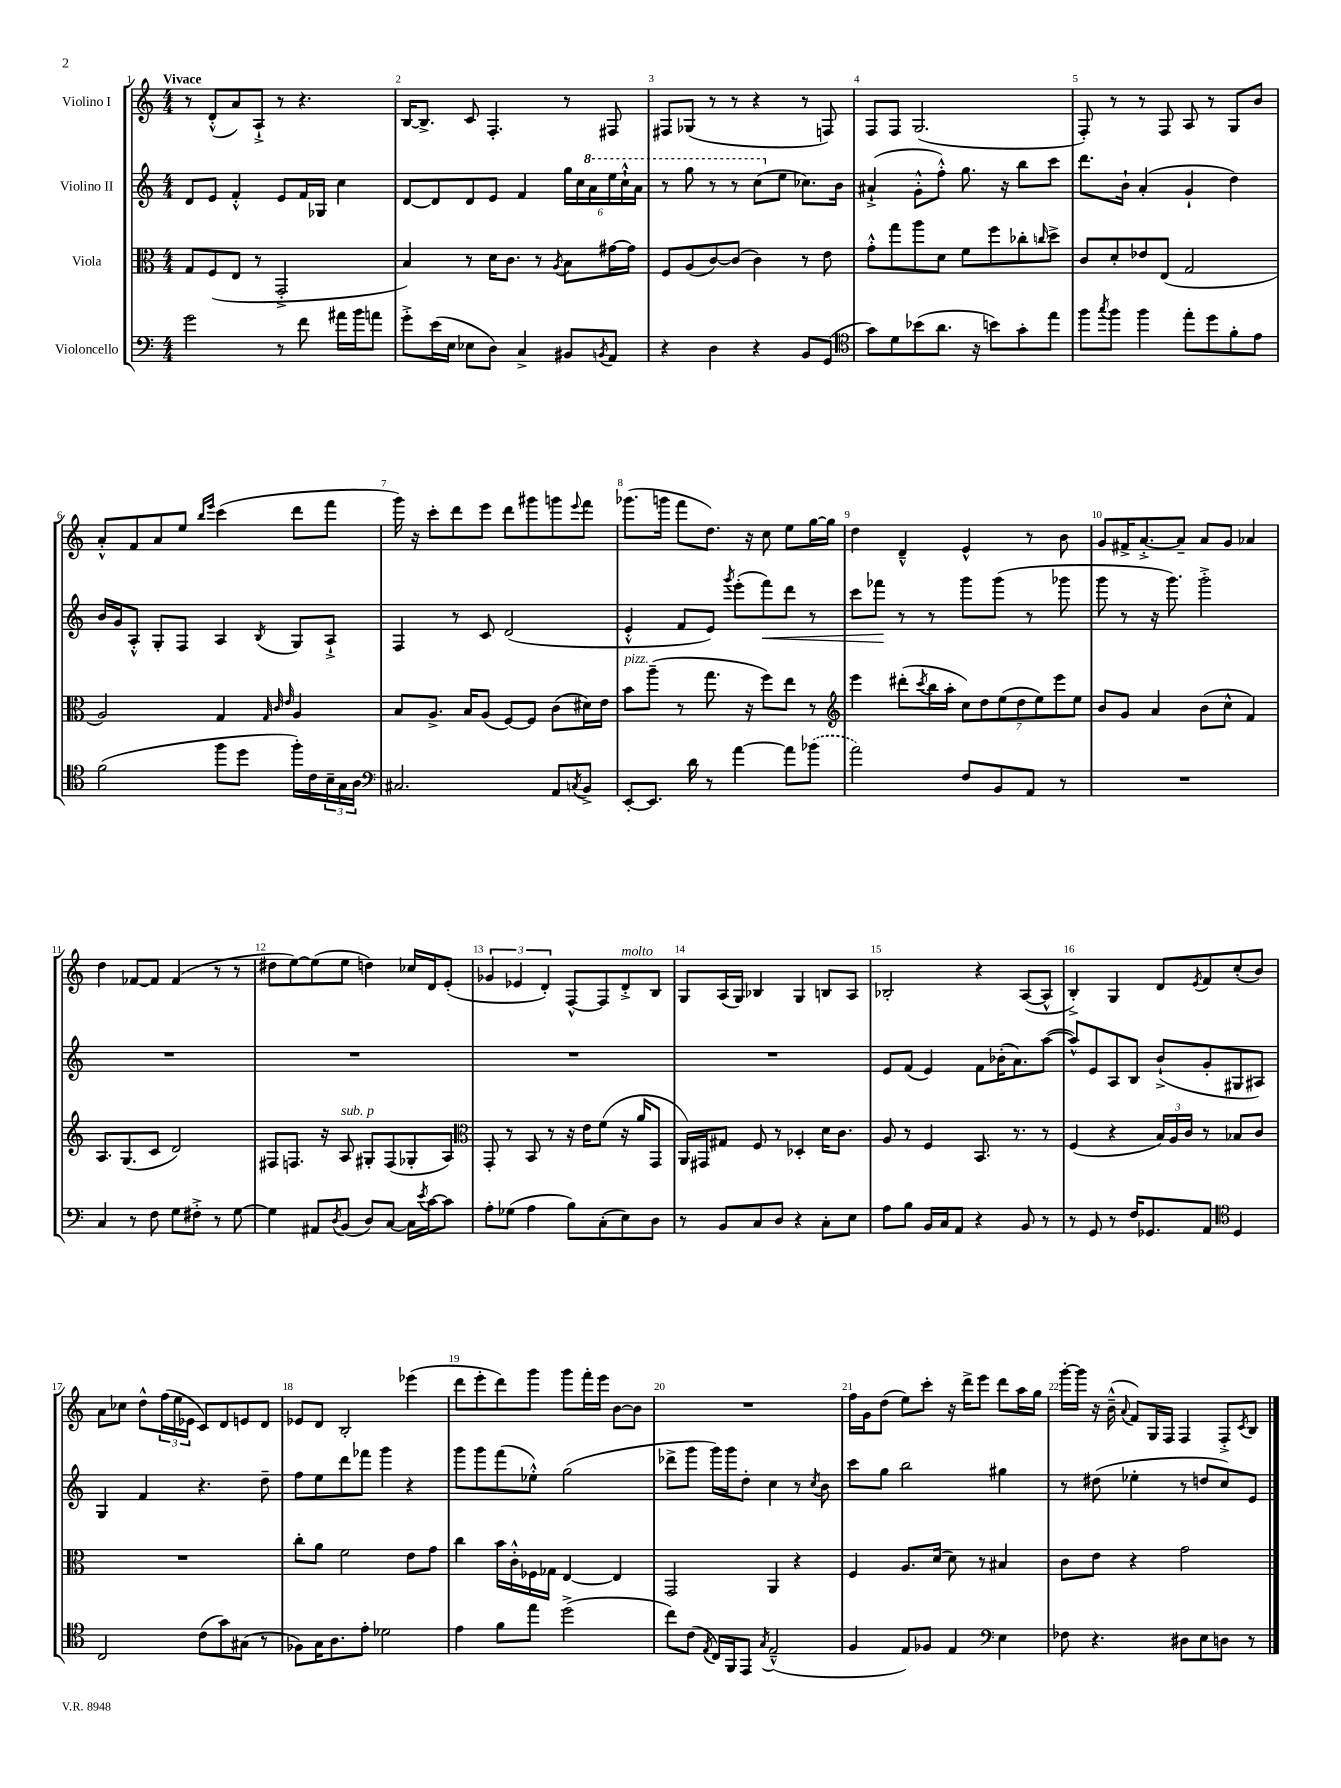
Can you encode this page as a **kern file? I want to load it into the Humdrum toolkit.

**kern	**kern	**kern	**kern
*staff4	*staff3	*staff2	*staff1
*clefF4	*clefC3	*clefG2	*clefG2
*k[]	*k[]	*k[]	*k[]
*M4/4	*M4/4	*M4/4	*M4/4
2g	8G	8d	8r
.	(8F	8e	(8d'^^
.	8E	4f'^^	8a)
.	8r	.	8A`^
8r	2GG'^	8e	8r
8f	.	16f	4.r
.	.	16G-	.
16a#	.	4cc	.
16b	.	.	.
8a	.	.	.
=	=	=	=
8g'^	4B)	[8d	[16B
.	.	.	8.B^]
(16e	.	8d]	.
16E	.	.	.
8E-	8r	8d	8c
8D)	16d	8e	4.F'
.	8.c	.	.
4C^	.	4f	.
.	8r	.	.
.	8qA	.	.
8BB#	8B	24gg	8r
.	.	24cc	.
.	.	24aa	.
8qBB	.	.	.
8AA	[16g#	24eee	8F#
.	.	24ccc`^^	.
.	16g#]	.	.
.	.	24aa	.
=	=	=	=
4r	8F	8r	8F#
.	(8A	8ggg	(8G-
4D	[8c)	8r	8r
.	(8c]	8r	8r
4r	4c)	(8ccc	4r
.	.	8ee	.
8BB	8r	8.cc-)	8r
(8GG	8e	.	8F)
.	.	16b	.
=	=	=	=
*clefC4	*	*	*
8g)	8g'^^	(4a#`^	8F
8d	8gg	.	8F
(8b-	8aa	8g'^^	(2.G
8.a	8d	8ff'^^)	.
.	8f	8.gg	.
16r	.	.	.
8b)	8ff	.	.
.	.	16r	.
8g'	8cc-'	8bb	.
.	16qqcc	.	.
8ee	8dd^	8ccc	.
=	=	=	=
8ff	8c	8.ddd	8F')
8qgg	.	.	.
8ff	8d'	.	8r
.	.	16b`	.
4ff	8e-	(4a'	8r
.	(8E	.	8F
8ee'	2G	4g`	8A
8dd	.	.	8r
8f'	.	4dd)	8G
8e	.	.	8b
=	=	=	=
(2f	2A)	16b	8a'^^
.	.	16g	.
.	.	8A'^^	8f
.	.	8G'	8a
.	.	8F	8ee
.	.	.	16qqbb
.	.	.	16qqeee
8ff	4G	4A	(4ccc
8dd	.	.	.
.	32qqG	.	.
.	32qqc	.	.
.	32qqe	8qB	.
16ff')	4A	8G	8ddd
16c	.	.	.
24B~	.	8A`^	8fff
24G	.	.	.
24A	.	.	.
=	=	=	=
*clefF4	*	*	*
2.C#	8B	4F	16ggg)
.	.	.	16r
.	8.A^	.	8ccc'
.	.	8r	8ddd
.	16B	.	.
.	(8A	8c	8eee
.	[8F)	(2d	8ddd
.	8F]	.	8ggg#
8AA	(8c	.	8ggg
8qC	.	.	8qqeee
8BB^	16d#)	.	8fff
.	16e	.	.
=	=	=	=
[8EE'	8b	4e'^^	(8.ggg-
8.EE]	(8aa~	.	.
.	.	.	16ggg
.	8r	8f	8fff
16d	.	.	.
8r	8.gg	8e)	8.dd)
.	.	8qggg	.
[4a	.	(8eee'	.
.	16r	.	16r
.	8ff)	8fff)	8cc
8a]	8ee	8ddd	8ee
(8b-	8r	8r	[16gg
.	.	.	16gg]
=	=	=	=
*	*clefG2	*	*
2a)	4eee	8ccc	4dd
.	.	8fff-	.
.	(8ddd#'	8r	4d~^^
.	8qccc	.	.
.	16bb	8r	.
.	16aa'	.	.
8F	14cc)	8ggg	4e^^
.	14dd	.	.
8BB	.	(8ggg	.
.	(14ee	.	.
.	14dd	.	.
8AA	.	8r	8r
.	14ee)	.	.
.	14eee	.	.
8r	.	8ggg-	8b
.	14ee	.	.
=	=	=	=
1r	8b	8ggg	8g
.	8g	8r	16f#^
.	.	.	[8.a'^
.	4a	16r	.
.	.	8.ggg)	.
.	.	.	8a~]
.	(8b	2ggg'^	8a
.	8cc^^	.	8g
.	4f)	.	4a-
=	=	=	=
4C	8.A	1r	4dd
.	(8.G	.	.
8r	.	.	[8f-
8F	8c	.	8f-]
8G	2d)	.	(4f-
8F#'^	.	.	.
8r	.	.	8r
[8G	.	.	8r
=	=	=	=
4G]	8F#	1r	8dd#
.	8.F	.	[8ee)
8AA#	.	.	(8ee]
.	16r	.	.
8qD	.	.	.
(8BB	8A	.	8ee
8D)	8G#'	.	4dd)
[8C	(8F	.	.
16C]	8G-'	.	16cc-
8qe	.	.	.
[16c	.	.	16d
8c]	8A)	.	(8e'
=	=	=	=
*	*clefC3	*	*
8A'	8GG'	1r	6g-
(8G-	8r	.	.
.	.	.	6e-
4A	8BB	.	.
.	.	.	6d')
.	8r	.	.
8B)	16r	.	[8F^^
.	16e	.	.
(8C'	(8f	.	8F]
8E)	16r	.	8d'^
.	16a	.	.
8D	8GG	.	8B
=	=	=	=
8r	16AA)	1r	8G
.	16GG#	.	.
8BB	8G#	.	(16A
.	.	.	16G)
8C	8F	.	4B-
8D	8r	.	.
4r	4D-'	.	4G
8C'	16d	.	8B
.	8.c	.	.
8E	.	.	8A
=	=	=	=
8A	8A	8e	2B-'
8B	8r	(8f	.
16BB	4F	4e)	.
16C	.	.	.
8AA	.	.	.
4r	8.BB	8f	4r
.	.	(16b-'	.
.	8.r	8.a)	.
8BB	.	.	([8A
8r	8r	([8aa	8A^^]
=	=	=	=
8r	(4F	8aa^^])	4B'^)
8GG	.	8e	.
8r	4r	8A	4G
16F	.	8B	.
8.GG-	.	.	.
.	24B)	(8b`^	8d
.	24A	.	.
.	24c	.	.
.	.	.	8qe
8AA	8r	8g'	8f
*clefC4	*	*	*
4D	8B-	8G#	(8cc'
.	8c	8A#)	8b)
=	=	=	=
2C	1r	4G	8a
.	.	.	8cc-
.	.	4f	8dd^^
.	.	.	(24ff
.	.	.	24ee
.	.	.	24e-
(8c	.	4.r	8c)
8g)	.	.	8d
(8G#	.	.	8e
8r	.	8dd~	8d
=	=	=	=
8F-)	8cc'	8ff	8e-
16G	8a	8ee	8d
8.A	.	.	.
.	2f	8ddd	2B'
8e'	.	8fff-	.
2d-	.	4ggg	.
.	8e	4r	(4eee-
.	8g	.	.
=	=	=	=
4e	4cc	8ggg	8ddd
.	.	8ggg	8eee'
8f	16b	(8fff	8ddd)
.	16c'^^	.	.
8ee	16F-	8ee-'^^)	8ggg
.	16G-	.	.
(2dd^	[4E	(2gg	8ggg
.	.	.	16fff'
.	.	.	16eee
.	4E]	.	[8b
.	.	.	8b]
=	=	=	=
8cc)	2GG	8ddd-^	1r
(8c	.	8ggg	.
8qE	.	.	.
16C)	.	16ggg)	.
16FF	.	16ggg	.
8EE	.	8dd'	.
8qG	.	.	.
(2E~^^	4AA	4cc	.
.	4r	8r	.
.	.	8qcc	.
.	.	8b	.
=	=	=	=
4F	4F	8ccc	16ff
.	.	.	16g
.	.	8gg	(8dd
8E)	8.A	2bb	8ee)
8F-	.	.	8ccc'
.	(16d	.	.
4E	8d)	.	16r
.	.	.	16ddd^
.	8r	.	8eee
*clefF4	*	*	*
4E	4B#	4gg#	8ddd
.	.	.	16aa
.	.	.	16gg
=	=	=	=
8F-	8c	8r	[16ggg'
.	.	.	16ggg]
4.r	8e	(8dd#	16r
.	.	.	(16b~^^
.	.	.	8qqa
.	4r	4ee-'	8f)
.	.	.	16G
.	.	.	16F
8D#	2g	8r	4F
8E	.	8dd	.
8D	.	8cc)	8F'^
.	.	.	8qc
8r	.	8e	8B
==	==	==	==
*-	*-	*-	*-
